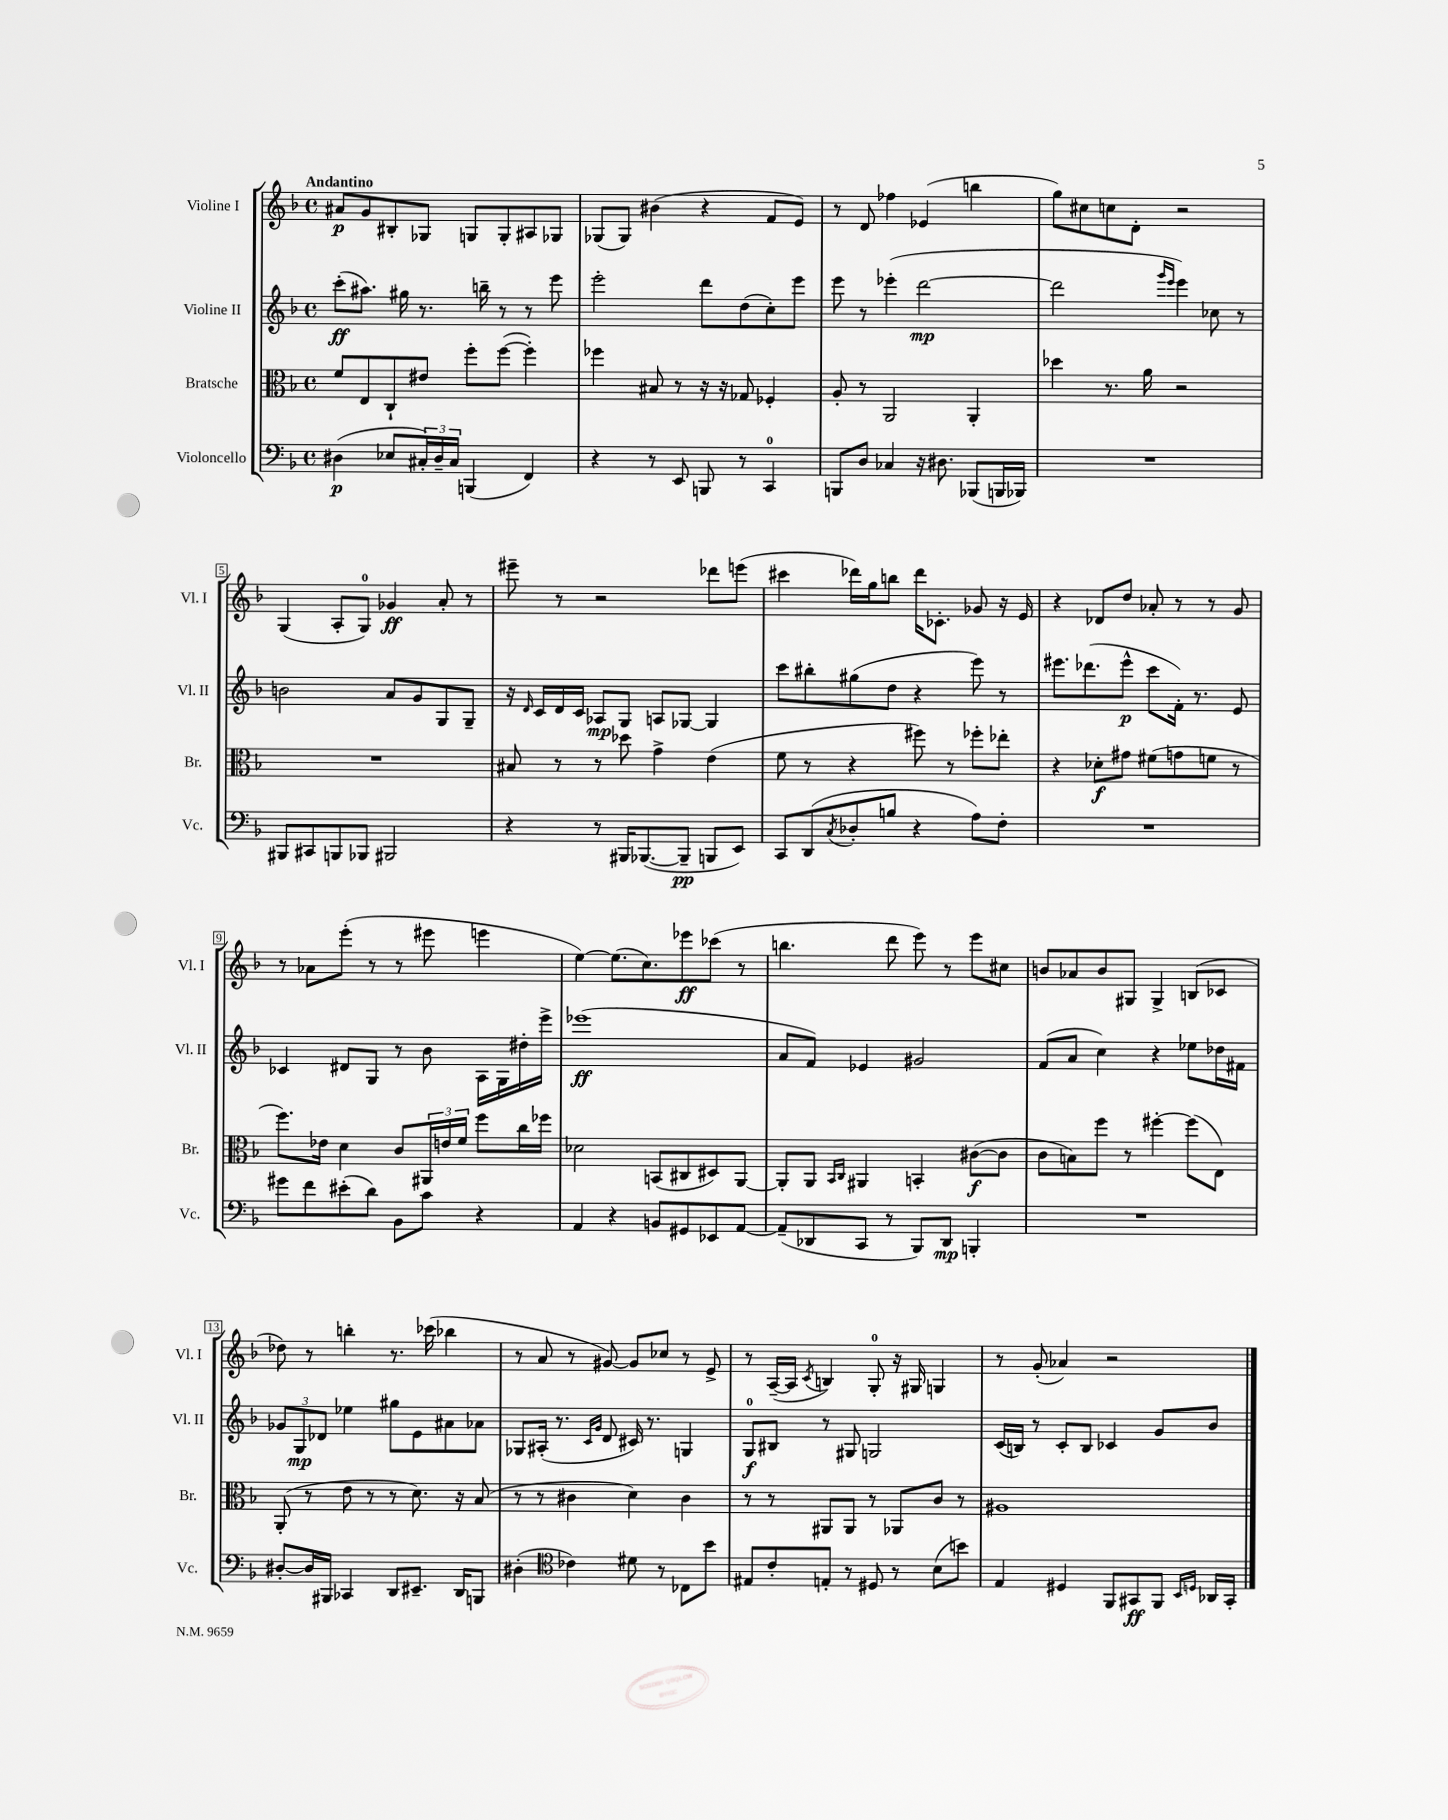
<<
\new StaffGroup <<
\new Staff = "s0" \with { instrumentName = "Violine I" shortInstrumentName = "Vl. I" } {
    \clef treble \key f \major \defaultTimeSignature \time 4/4 \tempo "Andantino"
    ais'8\p g'8 bis8-. ges8 g8 g8-. ais8 ges8 |
    ges8( ges8) bis'4( r4 f'8 e'8) |
    r8 d'8 fes''4 ees'4( b''4 |
    g''8) cis''8 c''8 d'8-. r2 |
    g4( a8-. g8-0) ges'4\ff a'8-. r8 |
    eis'''8-- r8 r2 des'''8 e'''8( |
    cis'''4 des'''16) g''16 b''8 des'''16 ces'8.-. ges'8 r16 e'16 |
    r4 des'8 d''8 aes'8-. r8 r8 g'8 |
    r8 aes'8 e'''8-.( r8 r8 eis'''8 e'''4 |
    e''4~) e''8.( c''8.) ees'''8\ff ces'''8( r8 |
    b''4. d'''8 e'''8) r8 e'''8 cis''8 |
    b'8 aes'8 b'8 gis8 gis4-> b8( ces'8 |
    des''8) r8 b''4-. r8. ces'''16( bes''4 |
    r8 a'8 r8 gis'8~) gis'8 ces''8 r8 e'8-> |
    r8 a16~--( a16 \acciaccatura { c'8 } b4) g8-0-. r16 gis16 g4 |
    r8 g'8-.( aes'4) r2 \bar "|." |
}
\new Staff = "s1" \with { instrumentName = "Violine II" shortInstrumentName = "Vl. II" } {
    \clef treble \key f \major \defaultTimeSignature \time 4/4
    c'''8-.\ff( ais''8.) gis''16 r8. b''16-- r8 r8 e'''8 |
    e'''2-. d'''8 d''8( c''8-.) e'''8 |
    e'''8 r8 ees'''4-.( d'''2~\mp |
    d'''2 \grace { g'''16 e'''16 } e'''4) ces''8 r8 |
    b'2 a'8 g'8 g8 g8-- |
    r16 \grace { d'16 } c'16 d'16 c'16 aes8\mp g8 a8 ges8~ ges4 |
    c'''8 bis''8-. gis''8( d''8 r4 e'''8) r8 |
    eis'''8. des'''8.( eis'''8-^\p c'''8 f'16-.) r8. e'8 |
    ces'4 dis'8 g8 r8 bes'8 a16 g16 dis''16-. e'''16-> |
    ees'''1\ff( |
    a'8 f'8) ees'4 gis'2 |
    f'8( a'8 c''4) r4 ees''8 des''16 fis'16 |
    \tuplet 3/2 { ges'8 g8\mp des'8 } ees''4 gis''8 e'8 ais'8 aes'8 |
    ges8 ais16-.( r8. \grace { c'16 g'16 } d'8 cis'16) r8. g4 |
    g8-0\f bis8 r8 gis8 g2 |
    c'16( b16) r8 c'8-. b8 ces'4 g'8 bes'8 \bar "|." |
}
\new Staff = "s2" \with { instrumentName = "Bratsche" shortInstrumentName = "Br." } {
    \clef alto \key f \major \defaultTimeSignature \time 4/4
    f'8 e8 c8-! eis'8 f''8-. f''8~( f''4-.) |
    fes''4 bis8 r8 r16 r16 ges8 fes4-. |
    a8-. r8 a,2 a,4-. |
    des''4 r8. a'16 r2 |
    R1 |
    bis8 r8 r8 des''8 g'4-> e'4( |
    f'8 r8 r4 fis''8) r8 fes''8-. ees''8-. |
    r4 des'8-.\f gis'8 fis'8( g'8 f'8 r8 |
    f''8.) ees'16 d'4 c'8 \tuplet 3/2 { ais,16 e'16 f'16 } f''8 c''16 fes''16 |
    des'2 b,8( cis8 dis8) a,8~ |
    a,8-. a,8 \grace { bes,16 c16 } ais,4 b,4-. cis'8~\f( cis'8 |
    c'8 b8) f''8 r8 fis''4~-. fis''8( e8) |
    a,8-.( r8 e'8 r8 r8 d'8.) r16 bes8( |
    r8 r8 cis'4 d'4) cis'4 |
    r8 r8 ais,8 ais,8 r8 aes,8 c'8 r8 |
    ais1 \bar "|." |
}
\new Staff = "s3" \with { instrumentName = "Violoncello" shortInstrumentName = "Vc." } {
    \clef bass \key f \major \defaultTimeSignature \time 4/4
    dis4\p( ees8 \tuplet 3/2 { cis16-.) dis16-- cis16 } b,,4( f,4) |
    r4 r8 e,8 b,,8 r8 c,4-0 |
    b,,8 d8 ces4 r16 dis8. bes,,8( b,,16 bes,,16) |
    R1 |
    bis,,8 cis,8 b,,8 bes,,8 bis,,2 |
    r4 r8 bis,,16 bes,,8.~( bes,,8--\pp b,,8 e,8) |
    c,8 d,8( \acciaccatura { c8 } des8-. b8 r4 a8) f8-. |
    R1 |
    gis'8 f'8 eis'8-.( d'8) bes,8 c'8 r4 |
    a,4 r4 b,8 gis,8 ees,8 a,8~ |
    a,8--( des,8 c,8 r8 bes,,8) des,8\mp b,,4-. |
    R1 |
    dis8~-. dis16 bis,,16 ces,4 d,8 eis,8.-- d,16 b,,8 |
    dis4-.( \clef tenor ces'4) dis'8 r8 ces8 bes'8 |
    eis8 c'8-. e8-. r8 dis8 r8 bes8( b'8) |
    e4 dis4 f,8 gis,8\ff f,8 \grace { bes,16 d16 } aes,16 gis,16-. \bar "|." |
}
>>
>>
\layout { \context { \Score \override BarNumber.stencil = #(make-stencil-boxer 0.1 0.3 ly:text-interface::print) } }
